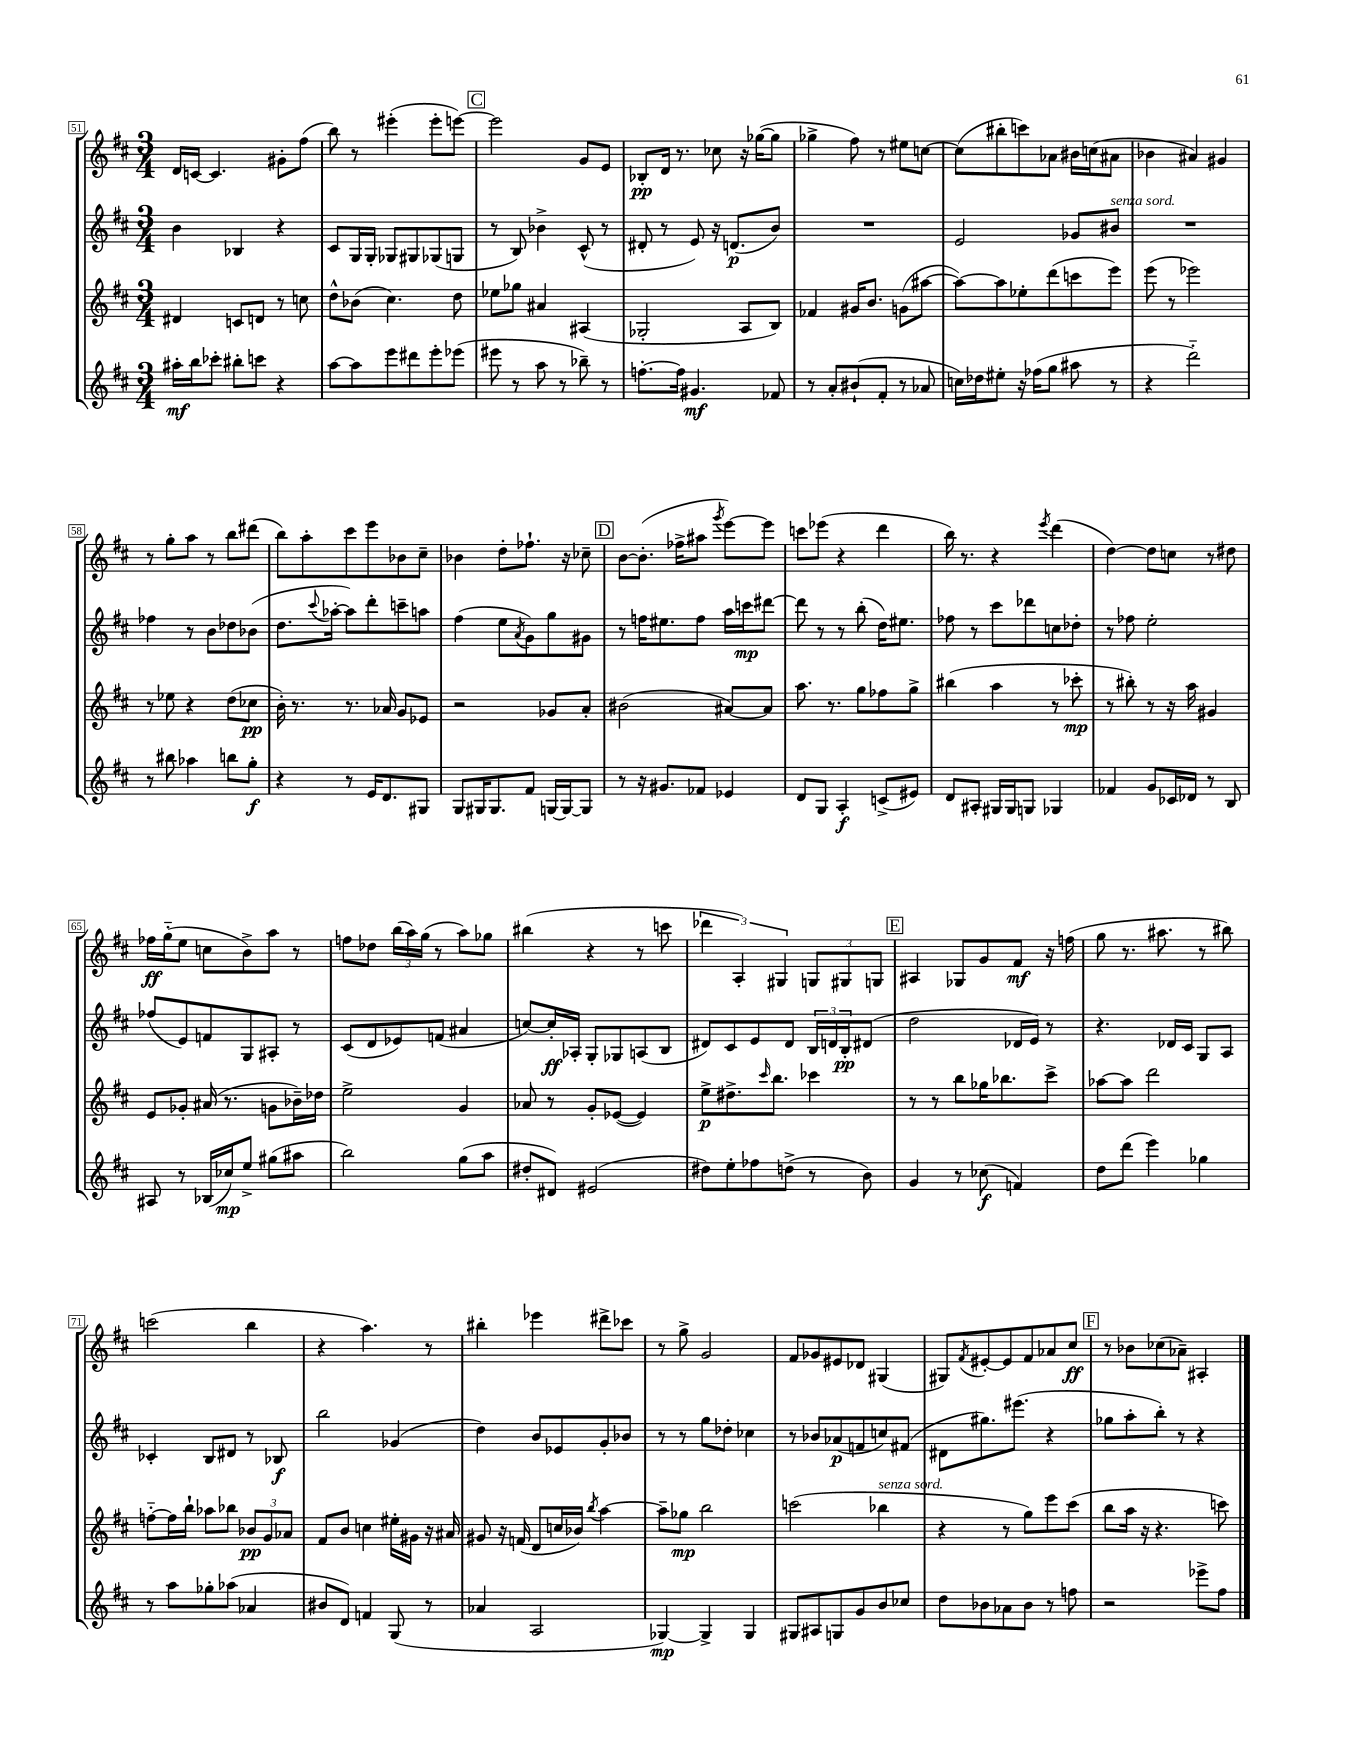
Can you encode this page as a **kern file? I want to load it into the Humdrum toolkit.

**kern	**kern	**kern	**kern
*staff4	*staff3	*staff2	*staff1
*clefG2	*clefG2	*clefG2	*clefG2
*k[f#c#]	*k[f#c#]	*k[f#c#]	*k[f#c#]
*M3/4	*M3/4	*M3/4	*M3/4
16aa#'	4d#	4b	16d
16bb	.	.	[16c
8ccc-'	.	.	4.c]
8bb#'	8c	4B-	.
8ccc	8d	.	.
4r	8r	4r	8g#'
.	8cc	.	(8ff#
=	=	=	=
[8aa	8dd^^	8c#	8bb)
8aa]	(8b-	16G	8r
.	.	16G'	.
8eee	4.cc#)	8G-	(4eee#'
8ddd#	.	8G#	.
8eee'	.	(8G-	8eee#'
(8eee-	8dd	8G	[8eee)
=	=	=	=
8eee#	8ee-	8r	2eee]
8r	8gg-	8B)	.
8aa	4a#	4b-^	.
8r	.	.	.
8bb-~)	(4A#	(8c#^^	8g
8r	.	8r	8e
=	=	=	=
[8.ff'	2G-'	8d#'	8B-'
.	.	8r	16d
16ff]	.	.	8.r
4.g#	.	8e)	.
.	.	16r	8cc-
.	.	(8.d	.
.	8A	.	16r
.	.	.	([16gg-
8f-	8B)	8b)	8gg-]
=	=	=	=
8r	4f-	2.r	4gg-^
8a'	.	.	.
(8b#`	16g#	.	8ff#)
.	8.b	.	.
8f#'	.	.	8r
8r	(8g	.	8ee#
8a-	[8aa#	.	[8cc
=	=	=	=
16cc)	8aa#_)	2e	(8cc]
16dd-	.	.	.
8ee#'	8aa#]	.	8bb#'
16r	8ee-'	.	8ccc)
(16ff-	.	.	.
8gg	(8ddd	.	8a-
8aa#	8ccc	8g-	16b#
.	.	.	(16cc
8r	8eee)	8b#	8a#
=	=	=	=
4r	(8eee	2.r	4b-
.	8r	.	.
2ddd'~)	2eee-)	.	4a#)
.	.	.	4g#
=	=	=	=
8r	8r	4ff-	8r
8bb#	8ee-	.	8gg'
4aa-	4r	8r	8aa
.	.	8b	8r
8bb	(8dd	8dd-	8bb
8gg'	8cc-	(8b-	(8ddd#
=	=	=	=
4r	16b')	8.dd	8bb)
.	8.r	.	.
.	.	.	8aa'
.	.	8qqccc#	.
.	.	[16aa-'	.
8r	8.r	8aa-])	8ccc#
16e	.	8ddd'	8eee
8.d	16a-	.	.
.	8g	8ccc~	8b-
8G#	8e-	8aa	8cc#~
=	=	=	=
8G	2r	(4ff#	4b-
16G#	.	.	.
8.G#	.	.	.
.	.	8ee	8dd'
.	.	8qa	.
8f#	.	8g)	8.ff-`
[16G	8g-	8gg	.
16G_	.	.	16r
8G]	8a'	8g#	8cc-~
=	=	=	=
8r	(2b#	8r	[8b
16r	.	16ff	(8.b']
8.g#	.	8.ee#	.
.	.	.	16ff-^
8f-	.	8ff	8aa#
.	.	.	8qggg
4e-	[8a#)	16aa	[8eee)
.	.	16ccc	.
.	8a#]	[8ddd#	8eee]
=	=	=	=
8d	8.aa	8ddd#]	8ccc
8G	.	8r	(8eee-
.	8.r	.	.
4A'	.	8r	4r
.	8gg	(8bb'	.
(8c^	8ff-	16dd)	4ddd
.	.	8.ee#	.
8e#)	8gg^	.	.
=	=	=	=
8d	(4bb#	8ff-	16bb)
.	.	.	8.r
8A#'	.	8r	.
16G#	4aa	8ccc#	4r
16G#	.	.	.
8G	.	8ddd-	.
.	.	.	8qeee
4G-	8r	8cc	(4ddd
.	8ccc-'	8dd-'	.
=	=	=	=
4f-	8r	8r	[4dd)
.	8bb#')	8ff-	.
8g	8r	2ee'	8dd]
16c-	16r	.	8cc
16d-	16aa	.	.
8r	4g#	.	8r
8B	.	.	8dd#
=	=	=	=
8A#	8e	(8ff-	16ff-
.	.	.	(16gg'~
8r	8g-'	8e)	8ee
(16B-	(16a#	8f	8cc
16cc-)	8.r	.	.
8ee^	.	8G	8b^)
(8gg#	8g	8A#'	8aa
8aa#	16b-~)	8r	8r
.	16dd-	.	.
=	=	=	=
2bb)	2ee^	(8c#	8ff
.	.	8d	8dd-
.	.	8e-)	(24bb
.	.	.	24aa)
.	.	.	(24gg
.	.	(8f	8r
(8gg	4g	4a#	8aa)
8aa	.	.	8gg-
=	=	=	=
8dd#'	8a-	[8cc)	(4bb#
8d#)	8r	16cc']	.
.	.	16A-'	.
(2e#	8g'	8G'	4r
.	([8e-	8G-	.
.	4e-])	(8A	8r
.	.	8B	8ccc
=	=	=	=
8dd#)	8ee^	8d#)	6ddd-
8ee'	8.dd#^	8c#	.
.	.	.	6A')
8ff-	.	8e	.
.	16qqccc#	.	.
.	8.bb	.	.
.	.	.	6G#
(8dd^	.	8d#	.
8r	4ccc-	24B	12G
.	.	24d	.
.	.	24B'	12G#
8b)	.	(8d#	.
.	.	.	12G
=	=	=	=
4g	8r	2dd	4A#
.	8r	.	.
8r	8bb	.	8G-
(8cc-	16gg-	.	8g
.	8.bb-	.	.
4f)	.	16d-	8f#
.	.	16e)	.
.	8ccc#^	8r	16r
.	.	.	(16ff
=	=	=	=
8dd	[8aa-	4.r	8gg
(8ddd	8aa-]	.	8.r
4eee)	2ddd	.	.
.	.	.	8.aa#
.	.	16d-	.
.	.	16c#	.
4gg-	.	8G	8r
.	.	8A	8bb#)
=	=	=	=
8r	[8ff'~	4c-'	(2ccc
8aa	16ff]	.	.
.	16bb`	.	.
8gg-'	8aa-	8B	.
(8aa-	8bb-	8d#	.
4a-	12b-	8r	4bb
.	12g	.	.
.	.	8B-	.
.	12a-	.	.
=	=	=	=
8b#	8f#	2bb	4r
8d)	8b	.	.
4f	4cc	.	4.aa)
(8G	16ee#'	(4g-	.
.	16g#	.	.
8r	16r	.	8r
.	16a#	.	.
=	=	=	=
4a-	8g#	4dd)	4bb#'
.	16r	.	.
.	(16f	.	.
2A	8d	8b	4eee-
.	16cc	8e-	.
.	16b-)	.	.
.	8qbb	.	.
.	[4aa	8g'	8ddd#^
.	.	8b-	8ccc-
=	=	=	=
[4G-)	8aa~]	8r	8r
.	8gg-	8r	8gg^
4G-^]	2bb	8gg	2g
.	.	8dd-'	.
4G-	.	4cc-	.
=	=	=	=
8G#	(2ccc	8r	8f#
8A#	.	8b-	8g-
8G	.	(8a-	8e#
8g	.	8f	8d-
8b	4bb-	8cc)	(4G#
8cc-	.	(8f#	.
=	=	=	=
8dd	4r	8d#	8G#)
.	.	.	8qf#
8b-	.	8.gg#)	[8e#'
8a-	8r	.	8e#]
.	.	(8.eee#	.
8b-	8gg)	.	8f#
8r	8eee	4r	8a-
8ff	(8ccc#	.	8cc#
=	=	=	=
2r	8bb	8gg-	8r
.	16aa	8aa'	8b-
.	16r	.	.
.	4.r	8bb')	(8cc-
.	.	8r	8a-~)
8eee-^	.	4r	4A#'
8ff#	8ccc)	.	.
==	==	==	==
*-	*-	*-	*-
